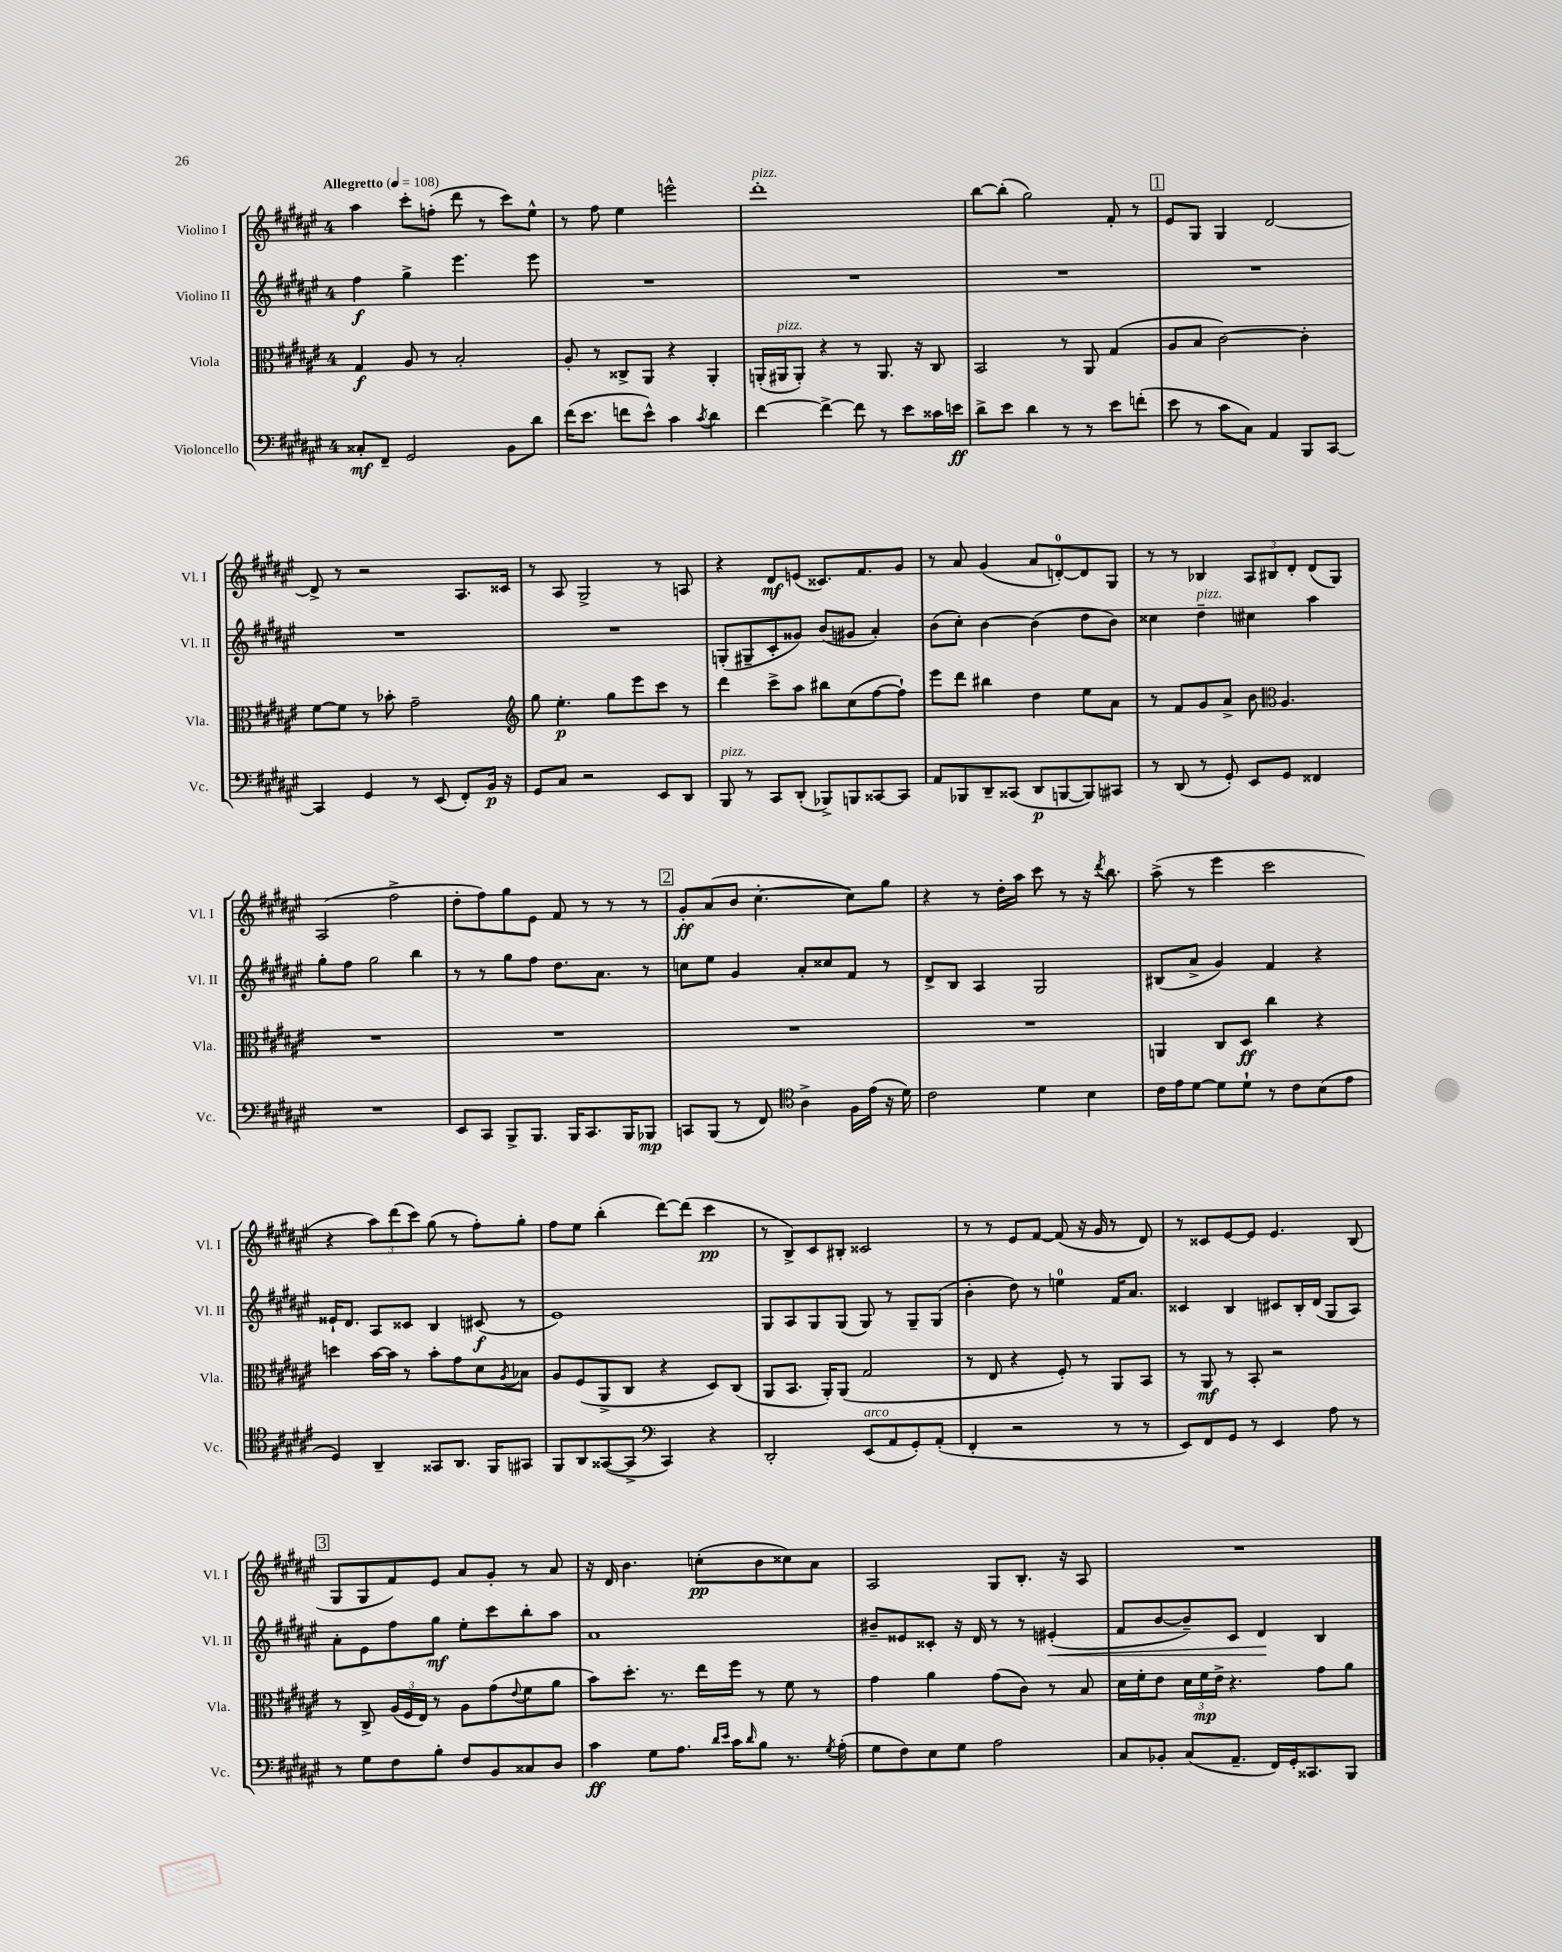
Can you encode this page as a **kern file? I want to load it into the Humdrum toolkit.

**kern	**kern	**kern	**kern
*staff4	*staff3	*staff2	*staff1
*clefF4	*clefC3	*clefG2	*clefG2
*k[f#c#g#d#a#e#]	*k[f#c#g#d#a#e#]	*k[f#c#g#d#a#e#]	*k[f#c#g#d#a#e#]
*M4/4	*M4/4	*M4/4	*M4/4
*MM108	*MM108	*MM108	*MM108
8C##'	4G#	4ff#	4aa#
8FF#~	.	.	.
2GG#	8A#	4gg#^	8ccc#'
.	8r	.	(8ff'
.	2B'	4.eee#	8ddd#
.	.	.	8r
8BB	.	.	8ccc#)
8d#	.	8eee#	8ee#^^
=	=	=	=
(16f#	8A#'	1r	8r
8.e#	.	.	.
.	8r	.	8ff#
8f	8C##^	.	4ee#
8e#^^)	8AA#	.	.
4c#	4r	.	2eee^^
8qc#	.	.	.
4d#	4AA#'	.	.
=	=	=	=
[4f#	(16AA'	1r	1ddd#'
.	16AA#	.	.
.	8AA#')	.	.
4f#^_	4r	.	.
8f#]	8r	.	.
8r	8.AA#	.	.
8e#	.	.	.
.	16r	.	.
16c##	8C#	.	.
16e	.	.	.
=	=	=	=
8d#^	2BB	1r	[8bb
8e#	.	.	(8bb']
4d#	.	.	2gg#)
8r	8r	.	.
8r	8AA#	.	.
8e#	(4G#	.	8f#'
(8f'	.	.	8r
=	=	=	=
8e#	8A#	1r	8e#
8r	8B	.	8G#
8c#	[2c#)	.	4G#
8C#)	.	.	.
4AA#	.	.	[2d#
8BBB	4c#']	.	.
[8CC#	.	.	.
=	=	=	=
4CC#]	[8f#	1r	8d#^]
.	8f#]	.	8r
4GG#	8r	.	2r
.	8b-'	.	.
8r	2g#~	.	.
(8EE#	.	.	.
8FF#')	.	.	8.A#
16BB	.	.	.
16r	.	.	16c##
=	=	=	=
*	*clefG2	*	*
8GG#	8gg#	1r	8r
8C#	4.ee#'	.	8A#
2r	.	.	2G#^
.	8gg#	.	.
.	8eee#	.	.
8EE#	8ccc#	.	8r
8DD#	8r	.	8A
=	=	=	=
8BBB	4ddd#	(8G'	4r
8r	.	8G#~	.
8CC#	8ccc#^	8c#'	8d#
(8DD#'	8aa#	8g##)	(8e
8BBB-^)	8bb#	(8b	8.c##)
8BBB	(8cc#	8g#	.
.	.	.	8.f#
[8CC##	[8ff#	4a#')	.
8CC##]	8ff#`])	.	8g#
=	=	=	=
8AA#	8eee#	(8b	8r
8BBB-	8ddd#	8cc#')	8a#
8DD#~	4bb#	[4b	(4g#
(8CC##	.	.	.
8DD#	4dd#	(4b]	8a#
[8BBB	.	.	[8d')
8BBB])	8ee#	8dd#	8d]
8CC#	8a#	8b)	8G#
=	=	=	=
8r	8r	4cc##	8r
(8DD#	8f#	.	8r
8r	8g#	4dd#~	4B-
8GG#')	8a#^	.	.
8EE#	8b	4cc#	12A#
.	.	.	12B#
*	*clefC3	*	*
8GG#	4.A#	.	.
.	.	.	12d#'
4FF##	.	4aa#	(8d#
.	.	.	8G#)
=	=	=	=
1r	1r	8gg#'	(2A#
.	.	8ff#	.
.	.	2gg#	.
.	.	.	2ff#^
.	.	4bb	.
=	=	=	=
8EE#	1r	8r	8dd#'
8CC#	.	8r	8ff#)
8BBB^	.	8gg#	8gg#
8.BBB	.	8ff#	8e#
.	.	8.dd#	8f#
16BBB	.	.	.
8.CC#	.	.	8r
.	.	8.a#	.
.	.	.	8r
16BBB	.	.	.
8BBB-	.	8r	8r
=	=	=	=
8CC	1r	8cc	8g#'
(8BBB	.	8ee#	(8a#
8r	.	4g#	8b
8FF#)	.	.	[4.cc#'
*clefC4	*	*	*
4A#^	.	8a#'	.
.	.	8cc##	.
16F#	.	8f#	8cc#])
(16e#	.	.	.
16r	.	8r	8gg#
16d#)	.	.	.
=	=	=	=
2c#	1r	8d#^	4r
.	.	8B	.
.	.	4A#	8r
.	.	.	16dd#'
.	.	.	16aa#
4d#	.	2G#	8ccc#
.	.	.	8r
4B	.	.	16r
.	.	.	8qddd#
.	.	.	8.bb
=	=	=	=
16c#	4AA	(8B#	(8aa#^
16e#	.	.	.
[8d#	.	8a#^	8r
8d#]	8C#	4g#)	4eee#
8d#`	8D#	.	.
8r	4cc#	4f#	2ccc#
8c#	.	.	.
(8B	4r	4r	.
8e#	.	.	.
=	=	=	=
4D#)	4dd	16e##`	4r
.	.	8.d#	.
4AA#~	[16b	8A#	12aa#)
.	16b]	.	.
.	.	.	(12ddd#
.	8r	8c##	.
.	.	.	12ccc#)
8GG##	8b'	4B	(8gg#
8.AA#	8g#	.	8r
.	8d#	(8c#	8ff#')
16FF#	.	.	.
.	8qA#	.	.
8GG#	8B-	8r	8gg#'
=	=	=	=
8FF#	8A#	1e#)	8ff#
8AA#	(8F#	.	8ee#
([8GG##	8AA#^	.	(4bb'
8GG##^]	8C#	.	.
*clefF4	*	*	*
4CC#)	4r	.	[8ddd#)
.	.	.	(8ddd#]
4r	8D#)	.	4ccc#
.	(8C#	.	.
=	=	=	=
2DD#'	8AA#	8G#	8r
.	8.BB	8A#	8B^)
.	.	8G#	8c#
.	16AA#')	.	.
.	(8AA#	(8G#	8B#'
(8EE#	2G#	8G#)	2c##
8AA#	.	8r	.
8GG#')	.	8G#~	.
(8AA#'	.	(8G#	.
=	=	=	=
4FF#'	8r	4b'	8r
.	8E#	.	8r
2r	4r	8dd#)	8e#
.	.	8r	[8f#
.	8F#')	4ee	(8f#]
.	8r	.	16r
.	.	.	16g#
8r	8AA#	16f#	8r
.	.	8.a#	.
8r	8BB	.	8d#)
=	=	=	=
8EE#)	8r	4c##	8r
8FF#	8AA#	.	8c##
8GG#	8r	4B	[8e#
8r	8BB'	.	8e#]
4EE#	2r	8c#	4.e#
.	.	16B'	.
.	.	(16d#	.
8A#	.	8G#	.
8r	.	8A#)	(8B
=	=	=	=
8r	8r	8a#'	8G#
8G#	8C#^	8e#	8G#
8F#	(24A#	8ff#	8f#)
.	24F#	.	.
.	24E#)	.	.
8B'	8r	8gg#	8e#
8F#	8A#	8ee#'	8a#
8BB	(8g#	8ccc#	8g#'
.	8qqe#	.	.
8C##	8f#	8bb'	8r
8D#	8a#	8aa#	8a#
=	=	=	=
4c#	8b)	1a#	16r
.	.	.	16d#
.	8.dd#'	.	4.b
8G#	.	.	.
.	8.r	.	.
8.A#	.	.	.
.	16ee#	.	(8cc'
16qqd#	.	.	.
16qqe#	.	.	.
16c#	16ff#	.	.
16qqd#	.	.	.
8B	8r	.	8b
8.r	8f#	.	8cc##)
.	8r	.	8a#
8qG#	.	.	.
(16A#'	.	.	.
=	=	=	=
8G#	4g#	8b#~	2A#
8F#)	.	8e##	.
8E#	4a#	8c##'	.
8G#	.	16r	.
.	.	16d#	.
2A#	(8g#	8r	8G#
.	8c#)	8r	8.B'
.	8r	(4e#'	.
.	.	.	16r
.	8B	.	8A#
=	=	=	=
8C#	16d#	8f#	1r
.	16f#'	.	.
8BB-'	8e#	[8b	.
(8C#	24d#	8b~])	.
.	24f#	.	.
.	24e#^	.	.
8.AA#~	4.r	8c#	.
.	.	4d#	.
16FF#)	.	.	.
16GG#'	.	.	.
8.CC##	.	.	.
.	8g#	4B	.
8BBB	8a#	.	.
==	==	==	==
*-	*-	*-	*-
